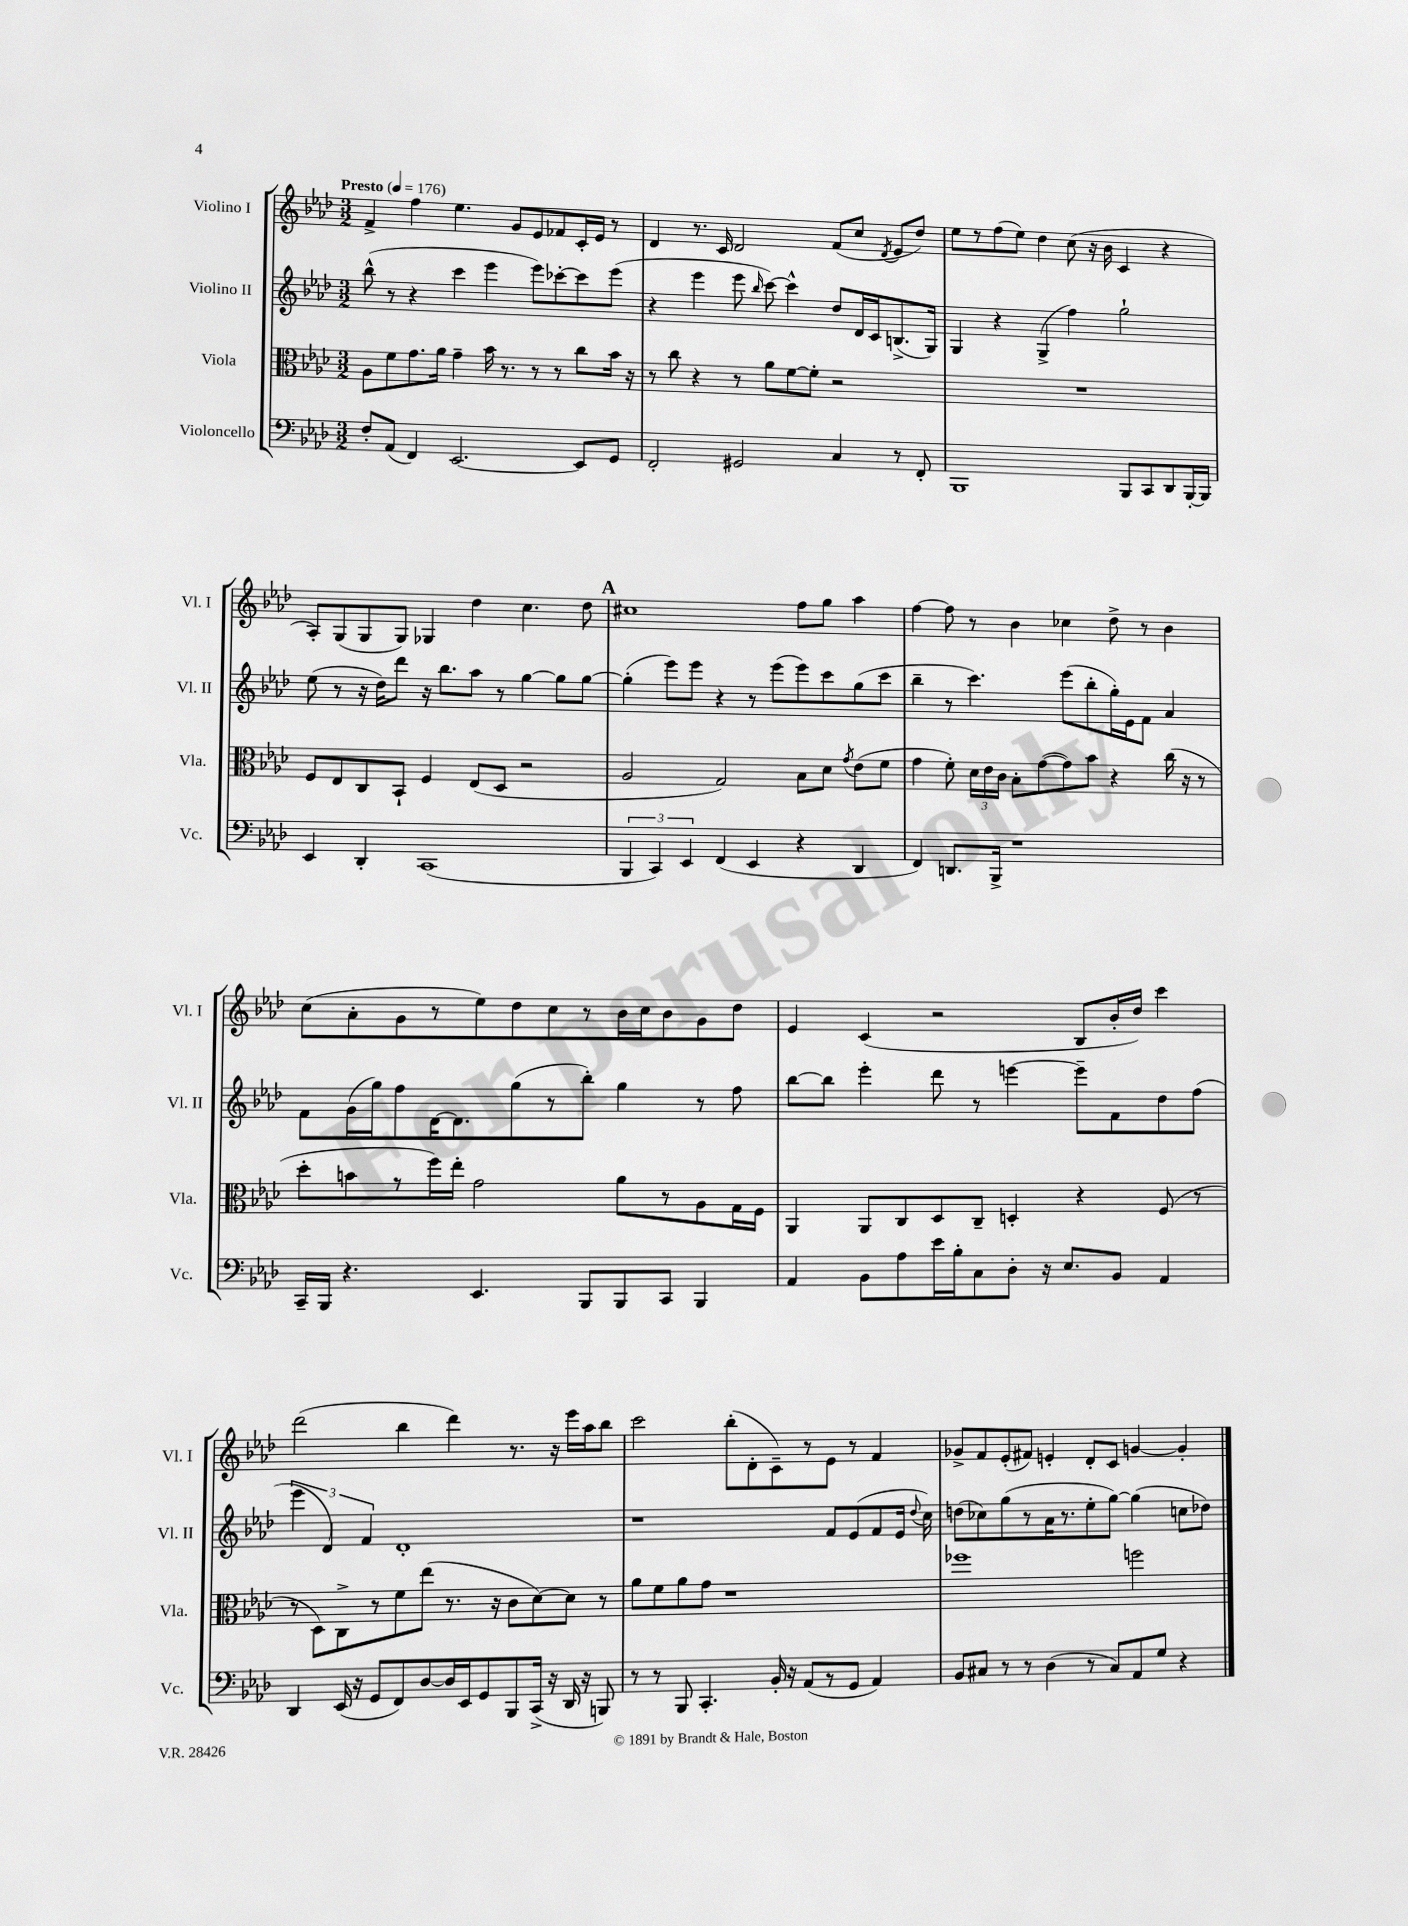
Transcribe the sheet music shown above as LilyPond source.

<<
\new StaffGroup <<
\new Staff = "s0" \with { instrumentName = "Violino I" shortInstrumentName = "Vl. I" } {
    \clef treble \key aes \major \numericTimeSignature \time 3/2 \tempo "Presto" 4 = 176
    \autoBeamOff f'4-> f''4 ees''4. g'8[ ees'8 fes'8 c'16-. ees'16] r8 |
    des'4 r8. c'16 des'2 f'8[( c''8] \acciaccatura { des'8 } ees'8[ des''8]) |
    ees''8[ r8 f''8( ees''8]) des''4 c''8( r16 bes'16 c'4 r4 |
    aes8[-.) g8( g8 g8]) ges4 des''4 c''4. des''8 |
    \mark \markup { \bold "A" } cis''1 f''8[ g''8] aes''4 |
    f''4~ f''8 r8 bes'4 ces''4 des''8-> r8 bes'4 |
    c''8[( aes'8-. g'8 r8 ees''8) des''8 c''8 r8 bes'16 c''16 bes'8 g'8 des''8] |
    ees'4 c'4( r2 bes8[ bes'16-. des''16]) c'''4 |
    des'''2( bes''4 des'''4) r8. r16 ees'''16[ aes''16 bes''8] |
    c'''2 bes''8[-.( des'8-. c'8--) r8 ees'8] r8 f'4 |
    ges'8[-> f'8 ees'8-.( fis'8]) e'4-. des'8[-. c'8] g'4~ g'4-. \bar "|." |
}
\new Staff = "s1" \with { instrumentName = "Violino II" shortInstrumentName = "Vl. II" } {
    \clef treble \key aes \major \numericTimeSignature \time 3/2
    \autoBeamOff bes''8-^( r8 r4 c'''4 ees'''4 ees'''8[) ces'''8~-. ces'''8 ees'''8]( |
    r4 ees'''4 ees'''8 \grace { bes''16 } c'''8~) c'''4-^ des''8[ des'16 c'16 b8.->( g16]) |
    g4 r4 g4->( f''4) g''2-! |
    ees''8( r8 r16 des''16[) des'''8] r16 bes''8.[ aes''8] r8 g''4~ g''8[ g''8]~ |
    \mark \markup { \bold "A" } g''4-.( ees'''8[) ees'''8] r4 r8 ees'''8[( ees'''8) c'''8 g''8( c'''8] |
    bes''4-- r8 c'''4.) ees'''8[( bes''8-. g''16-.) ees'16 f'8] aes'4 |
    f'8[ g'16( g''16) f''8 des'16~ des'8. g''8( r8 bes''8]-.) g''4 r8 f''8 |
    bes''8[~ bes''8] ees'''4-. des'''8 r8 e'''4~ e'''8[-- f'8 des''8 f''8]( |
    \tuplet 3/2 { ees'''4 des'4) f'4 } des'1-. |
    r1 f'8[ ees'8( f'8 ees'16] \appoggiatura { des''8 } c''16) |
    d''8[( ces''8) g''8( r8 aes'16 r8. ees''8-. g''8]~) g''4( c''8[ des''8]) \bar "|." |
}
\new Staff = "s2" \with { instrumentName = "Viola" shortInstrumentName = "Vla." } {
    \clef alto \key aes \major \numericTimeSignature \time 3/2
    \autoBeamOff aes8[ f'8 g'8. aes'16] g'4-- bes'16 r8. r8 r8 c''8[ bes'16] r16 |
    r8 c''8 r4 r8 aes'8[ f'8~ f'8]-. r2 |
    R1. |
    f8[ ees8 c8 bes,8]-! f4 ees8[( des8] r2 |
    \mark \markup { \bold "A" } aes2 g2) bes8[ des'8] \acciaccatura { g'8 } ees'8[( f'8] |
    g'4 f'8-.) \tuplet 3/2 { des'16[ ees'16 c'16] } bes8[-. g'8~( g'8) bes'8] r4 c''16( r16 r8 |
    des''8[-. b'8 r8 f''16) ees''16]-. g'2 aes'8[ r8 aes8 g16 f16] |
    aes,4 aes,8[ c8 des8 c8]-- d4-. r4 f8( r8 |
    r8 des8[) c8-> r8 f'8 ees''8]( r8. r16 c'8[ des'8~) des'8] r8 |
    aes'8[ f'8 aes'8 g'8] r1 |
    fes''1 f''2 \bar "|." |
}
\new Staff = "s3" \with { instrumentName = "Violoncello" shortInstrumentName = "Vc." } {
    \clef bass \key aes \major \numericTimeSignature \time 3/2
    \autoBeamOff f8[-. aes,8]( f,4) ees,2.~ ees,8[ g,8] |
    f,2-. gis,2 c4 r8 f,8-. |
    bes,,1 bes,,8[ c,8 des,8 bes,,16~-. bes,,16] |
    ees,4 des,4-. c,1( |
    \mark \markup { \bold "A" } \tuplet 3/2 { bes,,4 c,4) ees,4 } f,4( ees,4 r4 des,4 |
    f,4) d,8.[ bes,,16]-> r1 |
    c,16[-- bes,,16] r4. ees,4. bes,,8[ bes,,8 c,8] bes,,4 |
    aes,4 bes,8[ aes8 ees'16 bes16-. c8 des8]-. r16 ees8.[ bes,8] aes,4 |
    des,4 ees,16( r16 g,8[ f,8) des8~ des16 ees,16 g,8 bes,,8 c,16]->( r16 des,16 r16 b,,8) |
    r8 r8 bes,,8 c,4.-. bes,16-. r16 aes,8[( r8 g,8] aes,4) |
    bes,8[ cis8] r8 r8 des4( r8 cis8[) aes,8 g8] r4 \bar "|." |
}
>>
>>
\layout { \context { \Score \remove "Bar_number_engraver" } }
